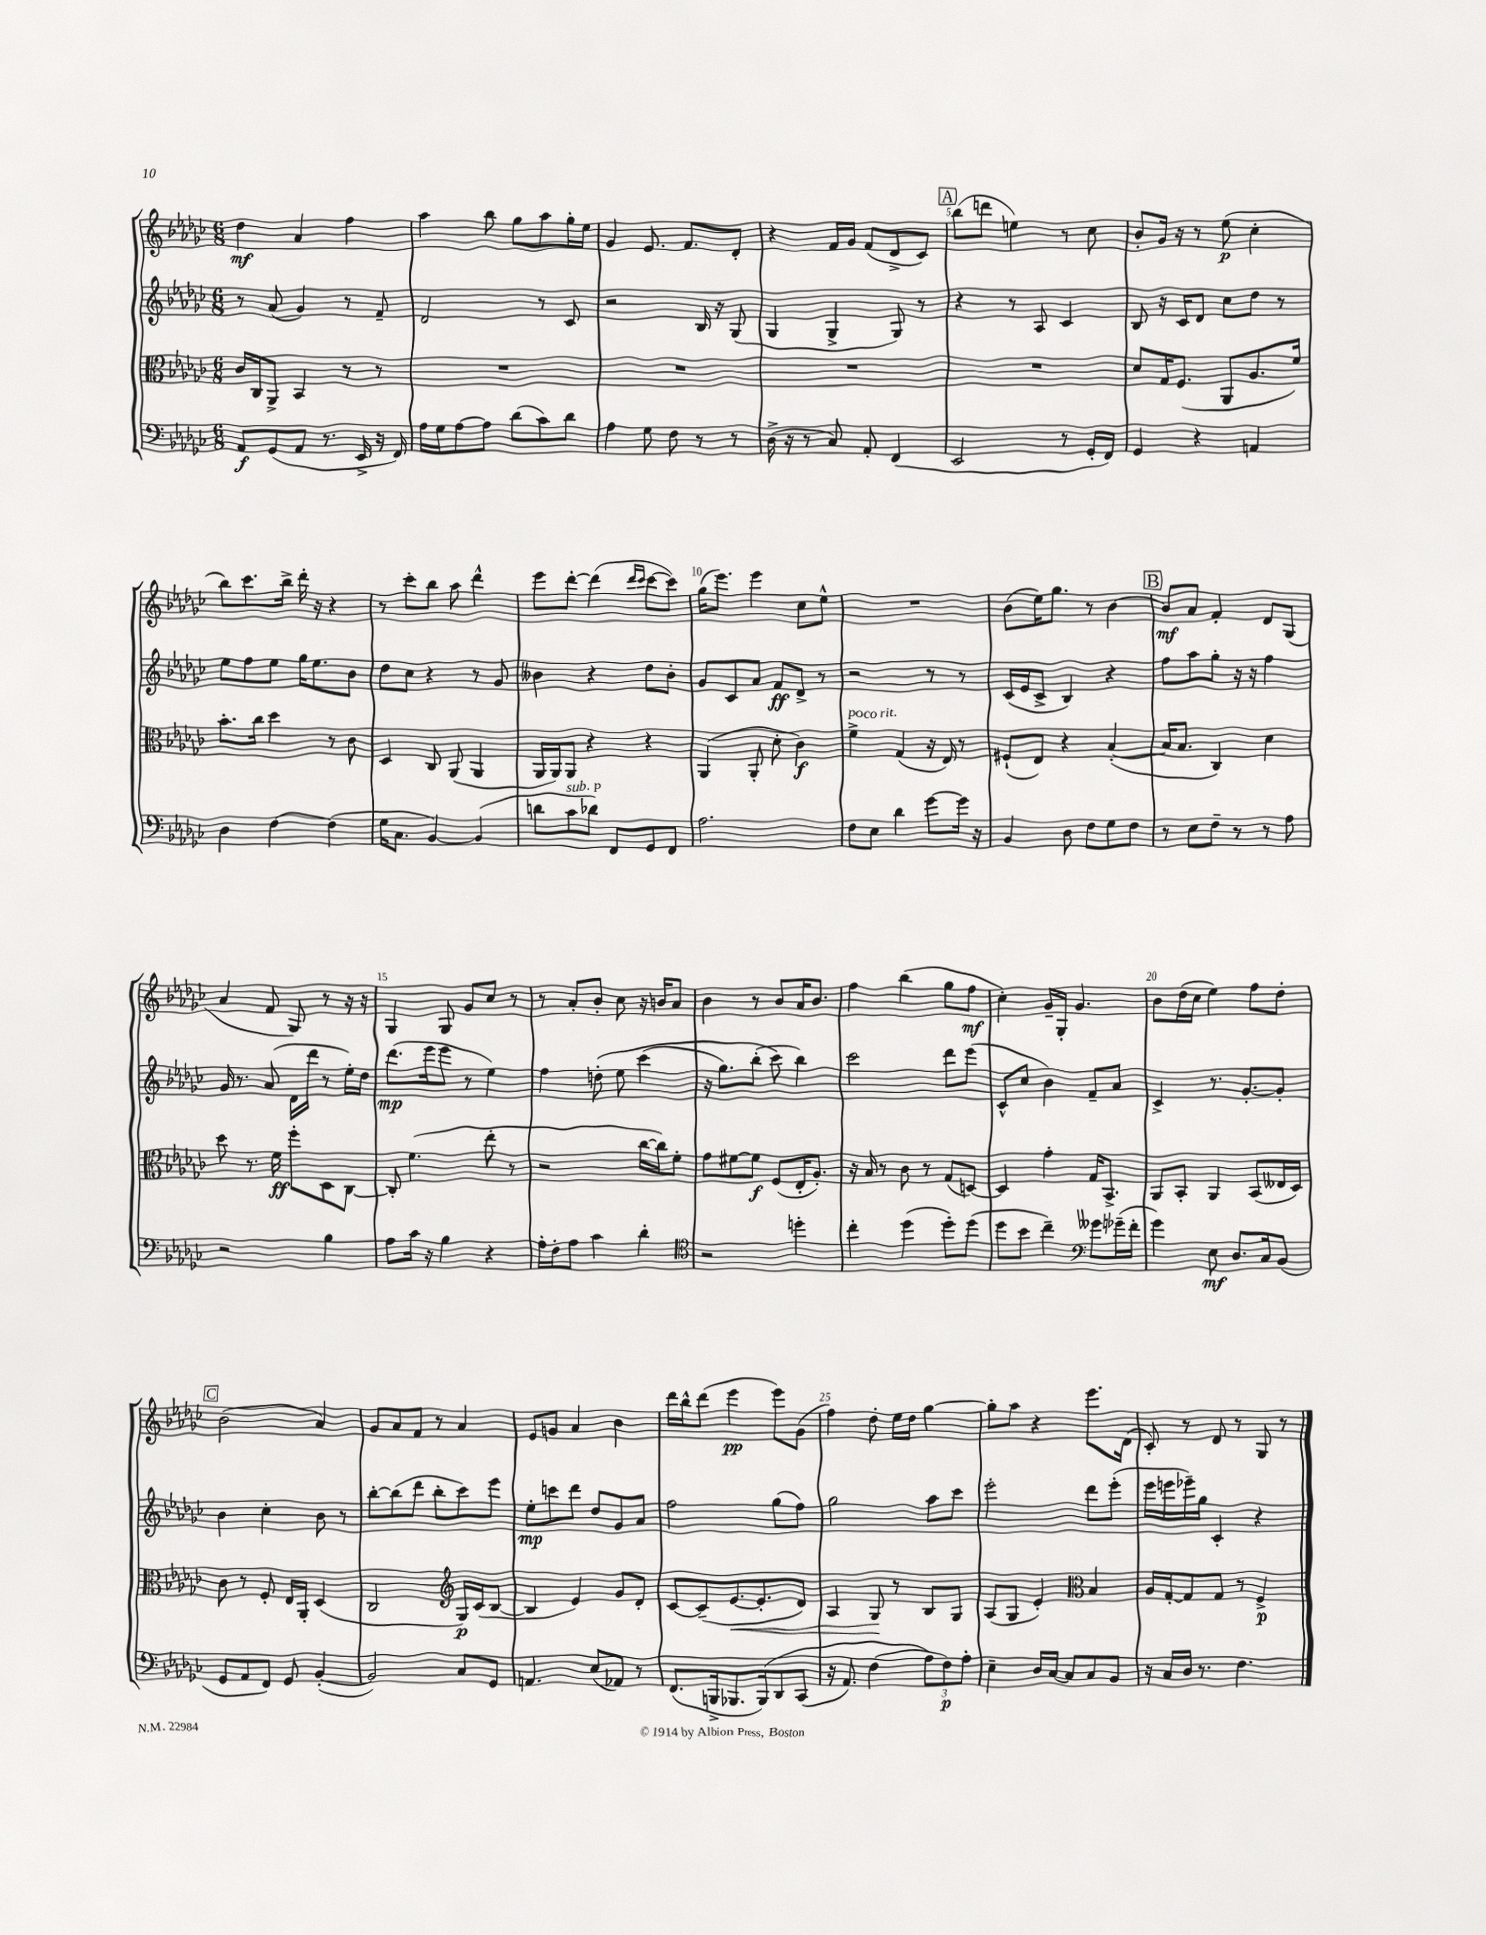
<<
\new StaffGroup <<
\new Staff = "s0" {
    \clef treble \key ges \major \numericTimeSignature \time 6/8
    des''4\mf aes'4 f''4 |
    aes''4 bes''8 ges''8 aes''8 ges''16-. ees''16 |
    ges'4 ees'8. f'8. des'8-. |
    r4 f'16 ges'16 f'8( des'8-> ces'8) |
    \mark \markup { \box "A" } bes''8( d'''8 e''4) r8 ces''8 |
    bes'8-. ges'16 r16 r8 ees''8\p( ces''4-. |
    bes''8) ces'''8. bes''16-> des'''16-. r16 r4 |
    r8 ces'''8-. bes''8 aes''8 des'''4-^ |
    ees'''8 des'''8~-. des'''4( \grace { des'''16 ces'''16 } ces'''8~ ces'''8) |
    ges''16( ees'''8.) ees'''4 ces''8 ees''8-^ |
    R2. |
    bes'8( ees''16) ges''8. r8 bes'4~ |
    \mark \markup { \box "B" } bes'8\mf aes'8 f'4-. des'8 ges8( |
    aes'4 f'8 ges8) r8 r16 r16 |
    ges4 ges8 ges'8 ces''8 r8 |
    r8 aes'8-. bes'8-. ces''8 r16 b'16 aes'8 |
    bes'4 r8 bes'8 aes'16 bes'8. |
    f''4 bes''4( ges''8 f''8\mf |
    ces''4-.) ges'16-- ges16-. ges'4. |
    bes'8 des''16( ces''16 ees''4) f''8 des''8-. |
    \mark \markup { \box "C" } bes'2( aes'4) |
    ges'8 aes'8 f'8 r8 aes'4 |
    ees'8 g'8 aes'4 bes'4 |
    des'''16 bes''16-^ des'''8( ees'''4\pp ees'''8) ges'8( |
    f''4) des''8-. ees''16 des''16 ges''4~ |
    ges''8-. aes''8 r4 ees'''8. des'16( |
    ces'8-.) r8 des'8 r8 ges8 r8 \bar "|." |
}
\new Staff = "s1" {
    \clef treble \key ges \major \numericTimeSignature \time 6/8
    r8 aes'8( ges'4) r8 f'8-- |
    des'2 r8 ces'8 |
    r2 bes16 r16 ges8( |
    ges4 ges4-> ges8) r8 |
    \mark \markup { \box "A" } r4 r8 aes8 ces'4 |
    bes8 r16 ces'16 des'8 ces''8 des''8 r8 |
    ees''8 f''8 ees''8 ges''16 ees''8. bes'8 |
    des''8 ces''8 r4 r8 ges'8 |
    beses'4 r4 des''8 beses'8-. |
    ges'8 ces'8 aes'8 f'8\ff des'8-> r8 |
    r2 r8 r8 |
    ces'16( ees'16 ces'8-> bes4) r4 |
    \mark \markup { \box "B" } f''8 aes''8 ges''8-. r16 r16 f''4 |
    ges'16 r8. aes'8( des'16 des'''16 r8 ees''16-.) des''16 |
    des'''8.\mp( ees'''16 ees'''8 r8 ees''4) |
    f''4 d''8-.\( ees''8 ces'''4( |
    r16 ges''8.) bes''8-.( ces'''8\) bes''4) |
    ces'''2 des'''8 ees'''8( |
    ces'8-^ ces''8 bes'4) f'8-- aes'8 |
    ces'4-> r8. ges'8.~-. ges'8-. |
    \mark \markup { \box "C" } bes'4 ces''4-. bes'8 r8 |
    bes''8~-. bes''8( des'''8 bes''8-. ces'''8) ees'''8 |
    ees''8-.\mp c'''8 des'''8 des''8 ges'8 aes'8 |
    f''2 ges''8( f''8) |
    ges''2 aes''8 ces'''8 |
    ees'''2-. des'''8 ees'''8-.( |
    ees'''16 e'''16 ees'''16--) ges''16 ces'4-. r4 \bar "|." |
}
\new Staff = "s2" {
    \clef alto \key ges \major \numericTimeSignature \time 6/8
    ces'16 ces16 aes,8-> bes,4 r8 r8 |
    R2. |
    R2. |
    R2. |
    \mark \markup { \box "A" } R2. |
    des'8 ges16 f8.( aes,8 aes8. f'16) |
    bes'8.-. ces''16 des''4 r8 ces'8 |
    des4 ces8 aes,8( aes,4 |
    aes,16 aes,16) aes,8 r4 r4 |
    aes,4( aes,8-. des'8-. ces'4\f) |
    f'4->^\markup { \italic "poco rit." } ges4( r16 ees16) r8 |
    fis8-!( ees8) r4 bes4~-.( |
    \mark \markup { \box "B" } bes16 bes8. ces4) des'4 |
    des''8 r8. f'16\ff f''8-. des8 ces8~ |
    ces8-. f'4.( ees''8-. r8 |
    r2 ces''16~ ces''16) f'8-. |
    ges'8 fis'8~ fis'8\f f8( ees16-. aes8.-.) |
    r16 bes16 r8 ces'8 r8 ges8( d8~) |
    d4 ges'4-. ges16 bes,8.-> |
    aes,8 bes,8-. aes,4 bes,8( eeses16 des16) |
    \mark \markup { \box "C" } ces'8 r8 f8-. ees16 aes,16-. des4( |
    ces2 \clef treble ges16\p) ces'16( bes8~ |
    bes4 ees'4) ges'8 des'8-. |
    ces'8~ ces'8--( ees'8.~\< ees'8.-. des'8) |
    aes4 ges8\! r8 bes8 ges8 |
    aes8( ges8 ees'4-.) \clef alto bes4 |
    aes16 ges16~-. ges8 ges8 r8 f4->\p \bar "|." |
}
\new Staff = "s3" {
    \clef bass \key ges \major \numericTimeSignature \time 6/8
    aes,8\f ges,8( aes,8 r8. ees,16-> r16 f,16) |
    aes16 ges16 aes8~ aes8 des'8( ces'8) des'8 |
    aes4 ges8 f8 r8 r8 |
    des16->( r16 r8 ces8) aes,8-. f,4( |
    \mark \markup { \box "A" } ees,2 r8 ges,16-. f,16) |
    ges,4 r4 a,4 |
    des4 f4~ f4( |
    ges16 ces8. bes,4~) bes,4( |
    d'8 ces'8^\markup { \italic "sub. p" } des'8) f,8 ges,8 f,8 |
    aes2. |
    f8 ees8 des'4 ges'8~ ges'16 r16 |
    bes,4 des8 f8 ges8 f8 |
    \mark \markup { \box "B" } r8 ees8 f8-- r8 r8 aes8 |
    r2 bes4 |
    aes8 ces'16 r16 bes4 r4 |
    aes16-. f16-. aes8 ces'4 des'4-. |
    \clef tenor r2 d''4-. |
    ces''4-. des''4( des''8-.) des''8( |
    des''8 bes'8 ces''4--) \clef bass geses'8 ges'16--( f'16-. |
    ges'4) ees8\mf des8. ces16 bes,8( |
    \mark \markup { \box "C" } ges,8 aes,8 f,8) ges,8 bes,4~-.( |
    bes,2) ces8 ges,8 |
    a,4. ees8( aes,8) r8 |
    f,8.( b,,16-> bes,,8. bes,,16)\( des,8 ces,8( |
    r16 aes,8.) f4( \tuplet 3/2 { aes8\) f8\p) aes8-. } |
    ees4-- des16 ces16~ ces8 ces8 bes,8 |
    r16 ces16 des16 r8. f4. \bar "|." |
}
>>
>>
\layout { \context { \Score \override BarNumber.break-visibility = ##(#f #t #t) barNumberVisibility = #(every-nth-bar-number-visible 5) } }
